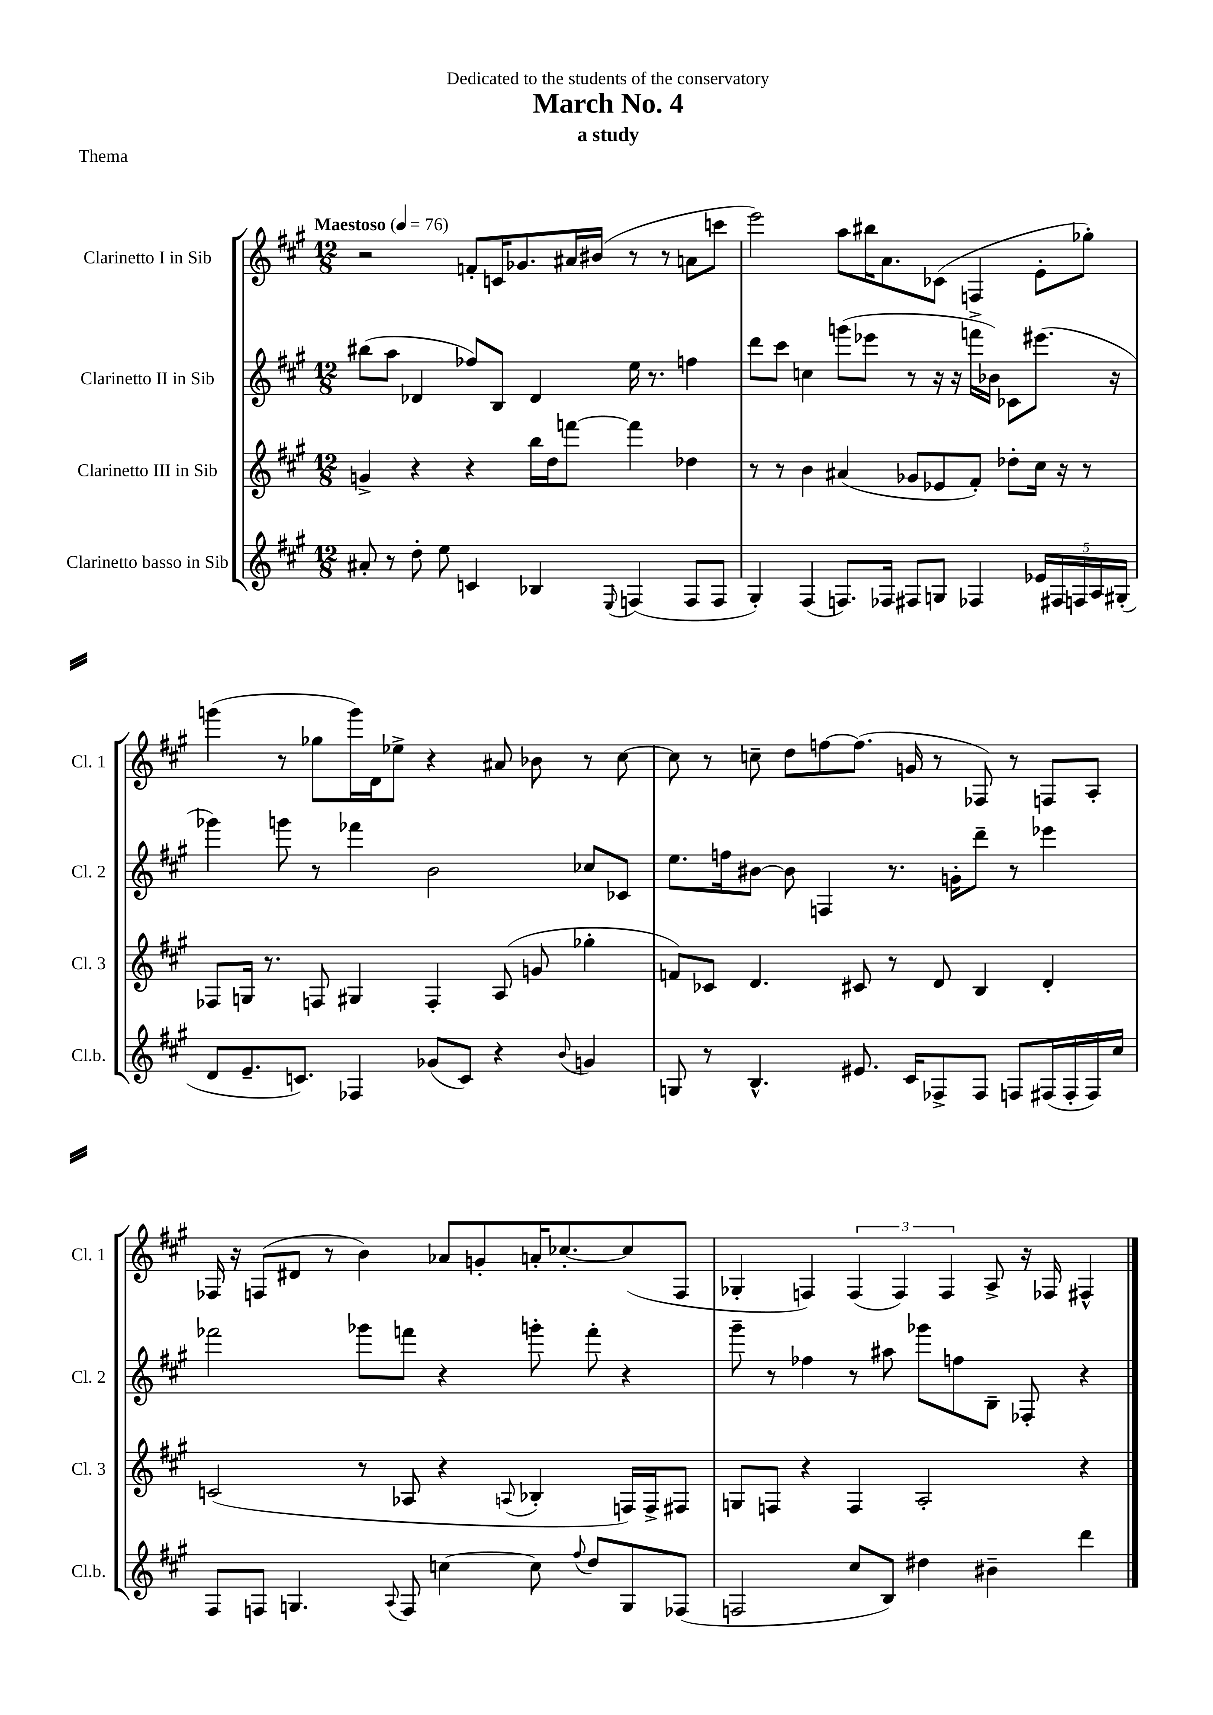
\header { title = "March No. 4" subtitle = "a study" dedication = "Dedicated to the students of the conservatory" piece = "Thema" }
<<
\new StaffGroup <<
\new Staff = "s0" \with { instrumentName = "Clarinetto I in Sib" shortInstrumentName = "Cl. 1" } {
    \clef treble \key a \major \numericTimeSignature \time 12/8 \tempo "Maestoso" 4 = 76
    r2 f'8-. c'16 ges'8. ais'16 bis'16( r8 r8 a'8 c'''8 |
    e'''2) a''8 bis''16 a'8. ces'8( f4 e'8-. ges''8-.) |
    g'''4( r8 ges''8 g'''16) d'16 ees''8-> r4 ais'8 bes'8 r8 cis''8~ |
    cis''8 r8 c''8-- d''8 f''8~ f''8.( g'16 r8 fes8) r8 f8 a8-. |
    fes16 r16 f8( dis'8 r8 b'4) aes'8 g'8-. a'16-. ces''8.~-. ces''8( f8 |
    ges4-. f4) \tuplet 3/2 { f4( f4) f4 } a8-> r16 fes16 fis4-^ \bar "|." |
}
\new Staff = "s1" \with { instrumentName = "Clarinetto II in Sib" shortInstrumentName = "Cl. 2" } {
    \clef treble \key a \major \numericTimeSignature \time 12/8
    bis''8( a''8 des'4 fes''8) b8 des'4 e''16 r8. f''4 |
    d'''8 cis'''8 c''4 g'''8( ees'''8 r8 r16 r16 f'''16-> bes'16) ces'8 eis'''8.( r16 |
    ges'''4) g'''8 r8 fes'''4 b'2 ces''8 ces'8 |
    e''8. f''16 bis'8~ bis'8 f4 r8. g'16-. d'''8-- r8 ees'''4 |
    fes'''2 ges'''8 f'''8 r4 g'''8-. f'''8-. r4 |
    gis'''8-- r8 fes''4 r8 ais''8 ges'''8 f''8 b8-- fes8-. r4 \bar "|." |
}
\new Staff = "s2" \with { instrumentName = "Clarinetto III in Sib" shortInstrumentName = "Cl. 3" } {
    \clef treble \key a \major \numericTimeSignature \time 12/8
    g'4-> r4 r4 b''16 d''16 f'''8~ f'''4 des''4 |
    r8 r8 b'4 ais'4( ges'8 ees'8 fis'8-.) des''8-. cis''16 r16 r8 |
    fes8 g16 r8. f8 gis4 f4-. a8( g'8 ges''4-. |
    f'8) ces'8 d'4. cis'8 r8 d'8 b4 d'4-. |
    c'2( r8 aes8 r4 \appoggiatura { a8 } bes4-. f16) f16-> fis8 |
    g8 f8 r4 f4 a2-. r4 \bar "|." |
}
\new Staff = "s3" \with { instrumentName = "Clarinetto basso in Sib" shortInstrumentName = "Cl.b." } {
    \clef treble \key a \major \numericTimeSignature \time 12/8
    ais'8-. r8 d''8-. e''8 c'4 bes4 \appoggiatura { e8 } f4( f8 f8 |
    gis4-.) fis4( f8.) fes16 fis8 g8 fes4 \tuplet 5/4 { ees'16 fis16 f16 a16 gis16-.( } |
    d'8 e'8.-- c'8.) fes4 ges'8( c'8) r4 \appoggiatura { b'8 } g'4 |
    g8 r8 b4.-^ eis'8. cis'16 fes8-> fes8 f8 fis16( fis16-. fis16) cis''16 |
    fis8 f8 g4. \appoggiatura { a8 } f8 c''4~ c''8 \appoggiatura { fis''8 } d''8 g8 fes8( |
    f2 cis''8 b8) dis''4 bis'4-- d'''4 \bar "|." |
}
>>
>>
\layout { \context { \Score \remove "Bar_number_engraver" } }
